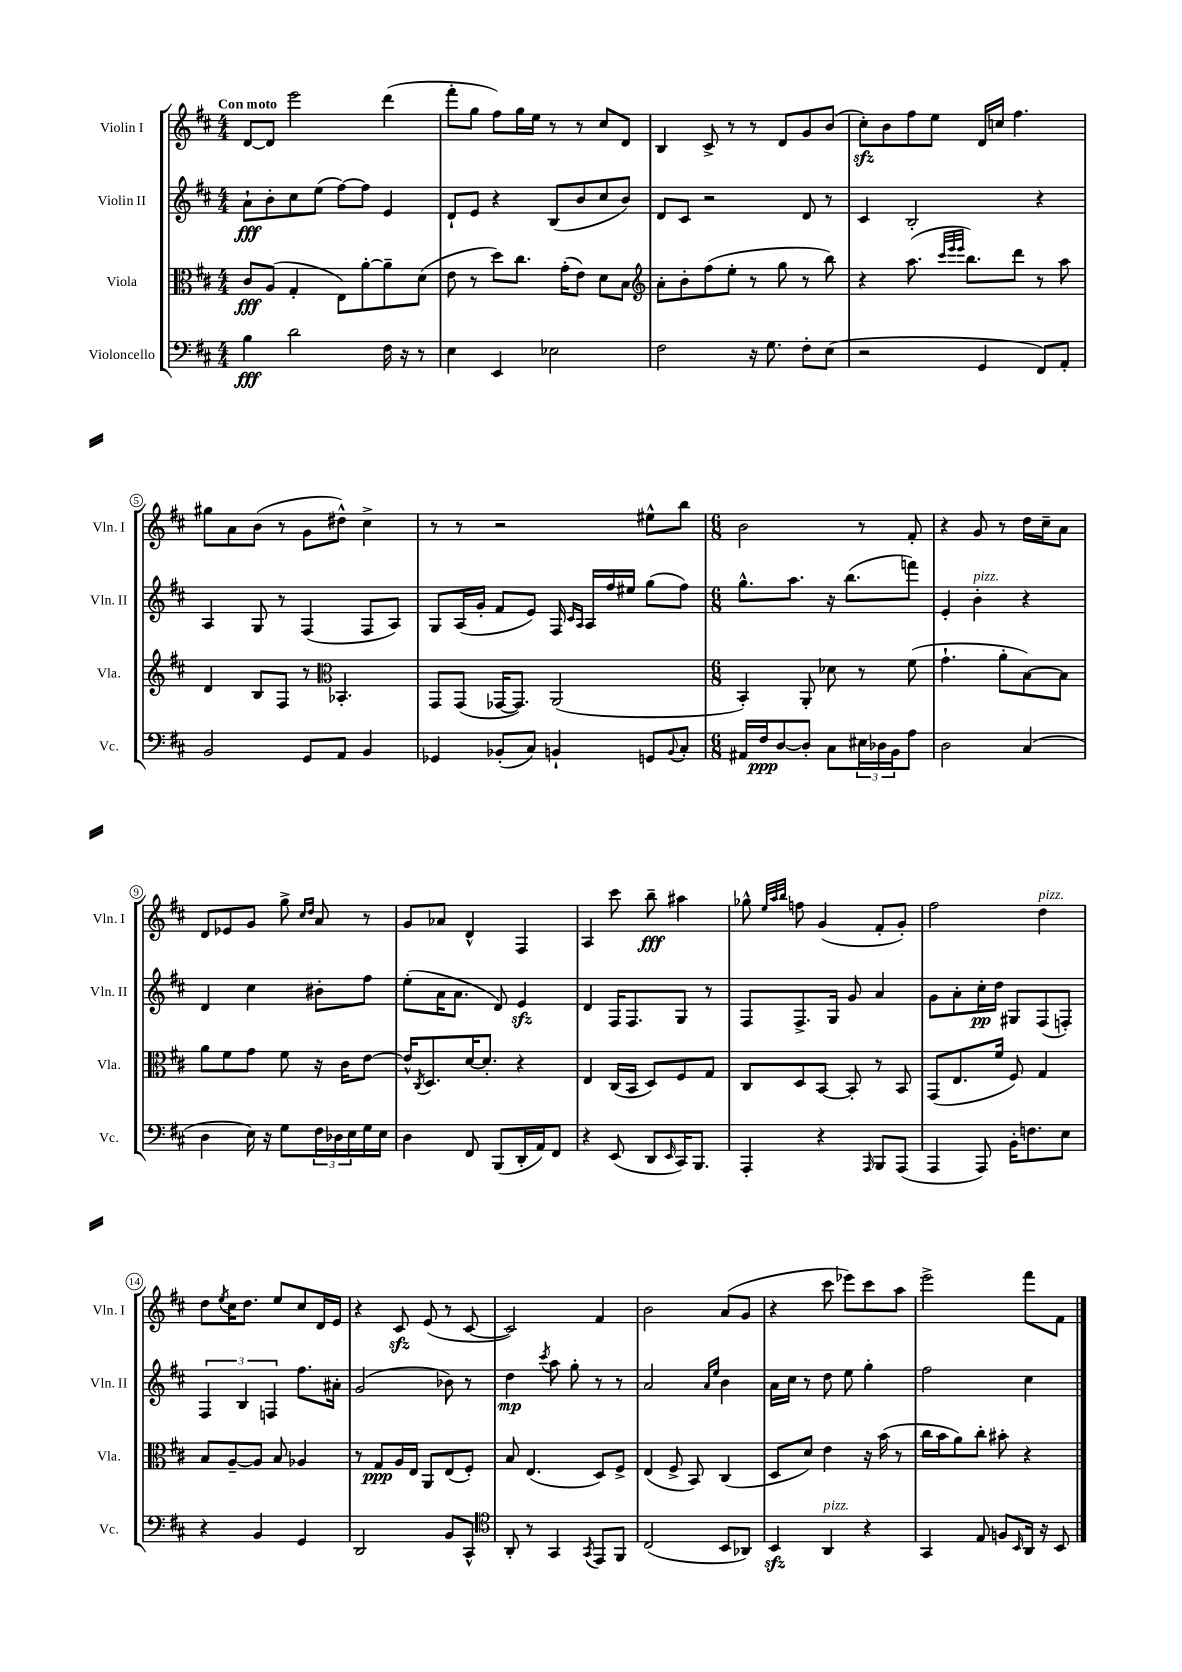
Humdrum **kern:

**kern	**kern	**kern	**kern
*staff4	*staff3	*staff2	*staff1
*clefF4	*clefC3	*clefG2	*clefG2
*k[f#c#]	*k[f#c#]	*k[f#c#]	*k[f#c#]
*M4/4	*M4/4	*M4/4	*M4/4
4B	8c#	8a`	[8d
.	(8A	8b'	8d]
2d	4G'	8cc#	2eee
.	.	(8ee	.
.	8E)	[8ff#)	.
.	[8a'	8ff#]	.
16F#	8a~]	4e	(4ddd
16r	.	.	.
8r	(8d	.	.
=	=	=	=
4E	8e	8d`	8fff#'
.	8r	8e	8gg
4EE	8dd)	4r	8ff#)
.	8.cc#	.	16gg
.	.	.	16ee
2E-	.	(8B	8r
.	(16g'	.	.
.	8e)	8b	8r
.	8d	8cc#	8cc#
.	8B	8b)	8d
=	=	=	=
*	*clefG2	*	*
2F#	8a'	8d	4B
.	8b'	8c#	.
.	(8ff#	2r	8c#^
.	8ee'	.	8r
16r	8r	.	8r
8.G	.	.	.
.	8gg	.	8d
8F#'	8r	8d	8g
(8E	8bb)	8r	(8b
=	=	=	=
2r	4r	4c#	8cc#')
.	.	.	8b
.	(8.aa	2B'	8ff#
.	.	.	8ee
.	32qqccc#	.	.
.	32qqeee	.	.
.	32qqeee	.	.
.	8.bb)	.	.
4GG	.	.	16d
.	.	.	16cc
.	8ddd	.	4.ff#
8FF#)	8r	4r	.
8AA'	8aa	.	.
=	=	=	=
2BB	4d	4A	8gg#
.	.	.	8a
.	8B	8G	(8b
.	8F#	8r	8r
8GG	8r	(4F#	8g
*	*clefC3	*	*
8AA	4.BB-'	.	8dd#^^)
4BB	.	8F#	4cc#^
.	.	8A)	.
=	=	=	=
4GG-	8GG	8G	8r
.	(8GG	(16A	8r
.	.	16g'	.
(8BB-'	[16GG-	8f#	2r
.	8.GG-])	.	.
8C#)	.	8e)	.
4BB`	(2AA	16F#	.
.	.	16qqc#	.
.	.	16qqA	.
.	.	16A	.
.	.	16ff#	.
.	.	16ee#	.
8GG	.	(8gg	8ee#^^
8qqBB	.	.	.
8C#'	.	8ff#)	8bb
=	=	=	=
*M6/8	*M6/8	*M6/8	*M6/8
16AA#	4BB')	8.gg^^	2b
16F#	.	.	.
[8D	.	.	.
.	.	8.aa	.
8D']	8AA'	.	.
8C#	8d-	16r	.
.	.	(8.bb	.
24E#	8r	.	8r
24D-	.	.	.
24BB	.	.	.
8A	(8f#	8fff)	8f#'
=	=	=	=
2D	4.g`	4e'	4r
.	.	4b'	8g
.	8a'	.	8r
(4C#	[8B)	4r	16dd
.	.	.	16cc#~
.	8B]	.	8a
=	=	=	=
4D	8a	4d	8d
.	8f#	.	8e-
16E)	8g	4cc#	8g
16r	.	.	.
8G	8f#	.	8gg^
.	.	.	16qqcc#
.	.	.	16qqdd
24F#	16r	8b#'	8a
24D-	.	.	.
.	16c#	.	.
24E	.	.	.
16G	[8e	8ff#	8r
16E	.	.	.
=	=	=	=
4D	16e^^]	(8ee'	8g
.	8qC#	.	.
.	8.D	.	.
.	.	16a	8a-
.	.	8.a	.
8FF#	[16d	.	4d^^
.	8.d']	.	.
(8BBB	.	8d)	.
16DD'	4r	4e	4F#
16AA)	.	.	.
8FF#	.	.	.
=	=	=	=
4r	4E	4d	4A
(8EE	(16C#	16F#	8ccc#
.	16BB	8.F#	.
8DD	8D)	.	8bb~
16qqEE	.	.	.
16CC#)	8F#	8G	4aa#
8.BBB	.	.	.
.	8G	8r	.
=	=	=	=
4AAA'	8C#	8F#	8gg-^^
.	.	.	32qqee
.	.	.	32qqaa
.	.	.	32qqbb
.	8D	8.F#^	8ff
4r	[8BB	.	(4g
.	.	16G	.
.	8BB']	8g	.
16qqAAA	.	.	.
8BBB	8r	4a	8f#'
(8AAA	8BB	.	8g')
=	=	=	=
4AAA	(8GG	8g	2ff#
.	8.E	8a'	.
8AAA)	.	16cc#'	.
.	16f#	16dd	.
16BB'	8F#)	8G#	.
8.F	.	.	.
.	4G	(8F#	4dd
8E	.	8F')	.
=	=	=	=
4r	8B	6F#	8dd
.	.	.	8qee
.	[8A~	.	16cc#
.	.	6B	.
.	.	.	8.dd
4BB	8A]	.	.
.	.	6F	.
.	8B	.	8ee
4GG	4A-	8.ff#	8cc#
.	.	.	16d
.	.	16a#'	16e
=	=	=	=
2DD	8r	(2g	4r
.	8G	.	.
.	16A	.	8c#
.	16E	.	.
.	8AA	.	(8e
8BB	(8E	8b-)	8r
8CC#^^	8F#')	8r	[8c#
=	=	=	=
*clefC4	*	*	*
8AA'	8B	4dd	2c#])
8r	(4.E	.	.
.	.	8qccc#	.
4GG	.	8aa	.
.	.	8gg'	.
8qGG	.	.	.
8EE	8D)	8r	4f#
8FF#	8F#^	8r	.
=	=	=	=
(2C#	(4E	2a	2b
.	8F#^	.	.
.	8BB)	.	.
.	.	16qqa	.
.	.	16qqee	.
8BB	(4C#	4b	(8a
8AA-)	.	.	8g
=	=	=	=
4BB	8D	16a	4r
.	.	16cc#	.
.	8d)	8r	.
4AA	4e	8dd	8ccc#
.	.	8ee	8eee-)
4r	16r	4gg'	8ccc#
.	(16b	.	.
.	8r	.	8aa
=	=	=	=
4GG	16cc#	2ff#	2eee^
.	16b	.	.
.	8a)	.	.
8E	8cc#'	.	.
8F	8b#'	.	.
16qqBB	.	.	.
16AA	4r	4cc#	8fff#
16r	.	.	.
8BB	.	.	8f#
==	==	==	==
*-	*-	*-	*-
